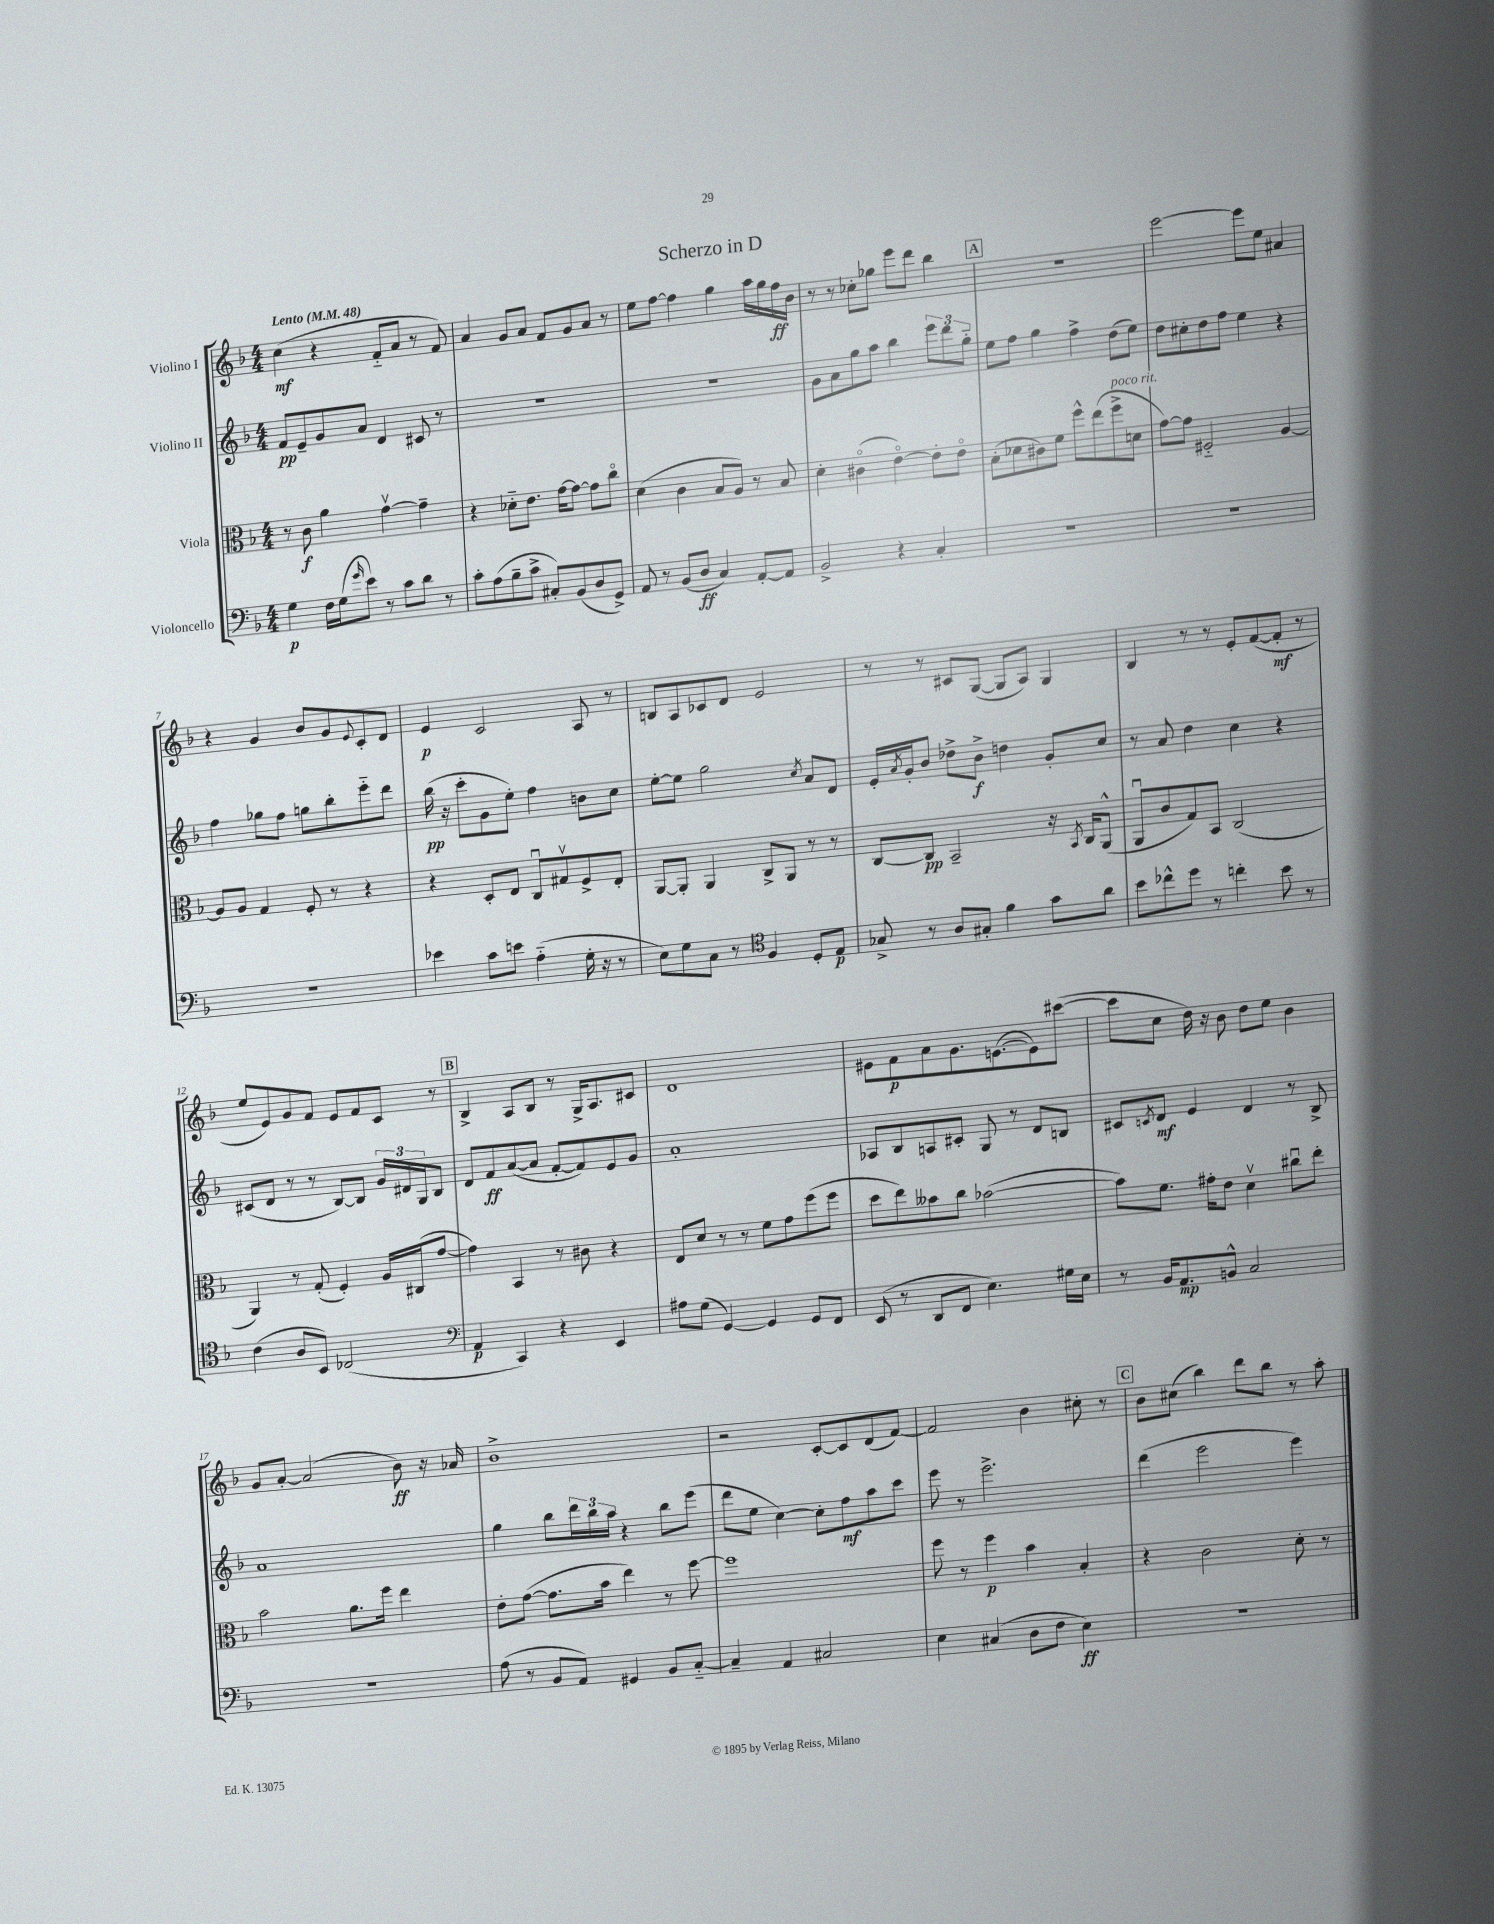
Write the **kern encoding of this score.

**kern	**kern	**kern	**kern
*staff4	*staff3	*staff2	*staff1
*clefF4	*clefC3	*clefG2	*clefG2
*k[b-]	*k[b-]	*k[b-]	*k[b-]
*M4/4	*M4/4	*M4/4	*M4/4
*MM48	*MM48	*MM48	*MM48
4G\	8r	8f/L	(4cc\
.	8c\	8e~/	.
16F\LL	4a\	8g/	4r
(16G\J	.	.	.
16qqg/	.	.	.
8e\J)	.	8a/J	.
8r	[4gv\	4d/	8f'~/L
8c\L	.	.	8a/J
8d\J	4g~\]	8c#/	8r
8r	.	8r	8f/)
=	=	=	=
8c'\L	4r	1r	4a/
(8A\	.	.	.
8B-~\	8d-'~\L	.	8g/L
8c^\J	8.e\J	.	8a/J
8C#'/L)	.	.	8f/L
.	[16g\LK	.	.
(8BB-/	8g\_J	.	8g/
8D/	8g\]L	.	8a/J
8GG^/J)	8cco\J	.	8r
=	=	=	=
8AA/	(4d\	1r	8ee\L
8r	.	.	[8ff\J
(8BB-/L	4c\	.	4ff\]
8D/J	.	.	.
4C/)	8B-/L	.	4gg\
.	8A/J)	.	.
[8AA'/L	8r	.	16aa\LL
.	.	.	16gg\
8AA/]J	8B-/	.	16ff\
.	.	.	16b-\JJ
=	=	=	=
2BB-^/	4d'\	8g\L	8r
.	.	8a\	8r
.	(4c#o\	8gg\	8cc-'\L
.	.	8aa\J	8gg-\J
4r	[4eo\)	4bb-\	8eee\L
.	.	.	8ddd\J
4C'/	8e'\]L	12eee\L	4bb-\
.	.	12ddd\	.
.	8eo\J	.	.
.	.	12gg'~\J	.
=	=	=	=
1r	(8B-'\L	8ee\L	1r
.	8d-\	8ff\J	.
.	8c#\)	4gg\	.
.	8f\J	.	.
.	8ff^^\L	4ff^\	.
.	(8ee\	.	.
.	8ff^\	(8dd\L	.
.	8d\J	8ee\J)	.
=	=	=	=
1r	[8g\L)	8dd\L	[2eee\
.	8g\]J	8cc#'\	.
.	2F#'~/	8dd\	.
.	.	8ff\J	.
.	.	4ee\	8eee\]L
.	.	.	8ee\J
.	[4A/	4r	4a#/
=	=	=	=
1r	8A/]L	4ff\	4r
.	8A/J	.	.
.	4G/	8gg-\L	4g/
.	.	8ff\J	.
.	8F'/	8gg\L	8b-/L
.	8r	8bb-'\	8g/
.	.	.	8qqe/
.	4r	8eee'~\	8c'/
.	.	8ddd\J	8d/J
=	=	=	=
4e-\	4r	(16bb-\	4e/
.	.	16r	.
.	.	8ccc'\L	.
8c\L	8D'/L	8g\	2c/
8e\J	8E/J	8ee'\J)	.
(4A'~\	8Cu/L	4ff\	.
.	8G#v/	.	.
16G'\	8F^/	8b\L	8A/
16r	.	.	.
8r	8E'/J	8cc\J	8r
=	=	=	=
8E\L)	[8AA/L	[8ee'\L	8B/L
8G\	8AA'/]J	8ee\]J	8A/
8C\J	4AA/	2gg\	8c-/
8r	.	.	8d/J
*clefC4	*	*	*
4F/	8C^/L	.	2e/
.	8AA/J	.	.
.	.	8qcc/	.
8D'/L	8r	8a/L	.
8E/J	8r	8d/J	.
=	=	=	=
8G-^/	[8C/L	16e'/LL	8r
.	.	8qa/	.
.	.	16g'/J	.
8r	8C/]J	8b-/J	8r
8A/L	2BB-~/	8dd-^\L	8c#/L
8G#'/J	.	8b-^\J	([8G/J
4f\	.	4dd\	8G/]L
.	.	.	8A/J)
8g\L	16r	8g'/L	4G/
.	8qBB-/	.	.
.	16C/LK	.	.
8a\J	(8AA^^/J	8cc/J	.
=	=	=	=
8b-\L	8AAu/L	8r	4B-/
8cc-^^\	8c/	8a/	.
8dd\J	8G/)	4dd\	8r
8r	8BB-/J	.	8r
4cc'\	(2C/	4cc\	8e'/L
.	.	.	([8f/
8b-\	.	4r	8f'/]J
8r	.	.	8r
=	=	=	=
(4c\	4AA/)	(8c#/L	8ee/L
.	.	8d/J	8e/)
8A/L	8r	8r	8g/
8BB-/J)	(8G'/	8r	8f/J
(2C-/	4F'/)	[8B-/L)	8e/L
.	.	8B-/]J	8f/
.	16A/LL	24g/LL	8c/J
.	.	24d#/	.
.	(16C#/J	.	.
.	.	24G/J	.
.	[8g/J	8B-/J	8r
=	=	=	=
*clefF4	*	*	*
4AA/	4g\])	8d/L	4B-^/
.	.	8f/	.
4CC/)	4BB-/	([8a/	8A/L
.	.	8a/]J	8B-/J
4r	8r	[8f'/L	8r
.	8c#\	8f/])	16G^/LK
.	.	.	8.A/
4EE/	4r	8e/	.
.	.	8g/J	8c#/J
=	=	=	=
8A#\L	8E/L	1a'	1d
(8G\J	8d/J	.	.
[4GG/)	8r	.	.
.	8r	.	.
4GG/]	8f\L	.	.
.	8g\	.	.
8GG/L	(8ff\	.	.
8FF/J	8ff\J	.	.
=	=	=	=
(8EE/	8dd\L	8A-/L	8e#\L
8r	8ee\)	8B-/	8f\
8DD/L	8b--\	8A/	8a\
8FF/J	8cc\J	8c#'/J	8.g\
4.E\)	([2b-\	8G/	.
.	.	.	([8.e\
.	.	8r	.
.	.	8d/L	8e\])
16G#\LL	.	8B/J	([8ccc#\J
16E\JJ	.	.	.
=	=	=	=
8r	8b-\]L)	8c#/L	8ccc#\]L
.	.	8qc/	.
16BB-/LK	8.f\J	8d/J	8cc\J
8.AA/	.	.	.
.	.	4e/	16dd\)
.	16g#'\LK	.	16r
8BB^^/J	8e\J	.	8b-\
2C/	4dv\	4d/	8dd\L
.	.	.	8ee\J
.	8cc#u\L	8r	4b-\
.	8ee'\J	8B-^/	.
=	=	=	=
1r	2b-\	1a	8g/L
.	.	.	[8a'/J
.	.	.	(2a/]
.	8.a\L	.	.
.	16ff\Jk	.	.
.	4ee\	.	8b-\)
.	.	.	16r
.	.	.	16a-/
=	=	=	=
(8A\	8e'\L	4gg\	1b-^
8r	([8g\J	.	.
8BB-/L	8.g\]L	8bb-\L	.
8AA/J)	.	24ddd\L	.
.	.	24bb-\	.
.	16b-\Jk	.	.
.	.	24aa\JJ	.
4GG#/	4ee\)	4r	.
8BB-/L	8r	8bb-\L	.
[8C'~/J	[8ff\	(8eee\J	.
=	=	=	=
4C~/]	1ff]	8ddd\L	2r
.	.	8ee\J	.
4AA/	.	[4cc\)	.
2C#/	.	8cc'\]L	[8c'/L
.	.	8ff\	8c/]
.	.	8aa\	(8d/
.	.	8ccc\J	[8f/J)
=	=	=	=
4E\	8ff\	8eee\	2f/]
.	8r	8r	.
(4C#/	4ff\	2.eee^\	.
8D\L	4b-\	.	4b-\
8F\J	.	.	.
4E\)	4B-'/	.	8cc#'\
.	.	.	8r
=	=	=	=
1r	4r	(4ddd\	8b-\L
.	.	.	(8cc#\J
.	2c\	2eee\	4bb-\)
.	.	.	8ddd\L
.	.	.	8bb-\J
.	8d'\	4eee\)	8r
.	8r	.	8aa'\
==	==	==	==
*-	*-	*-	*-
